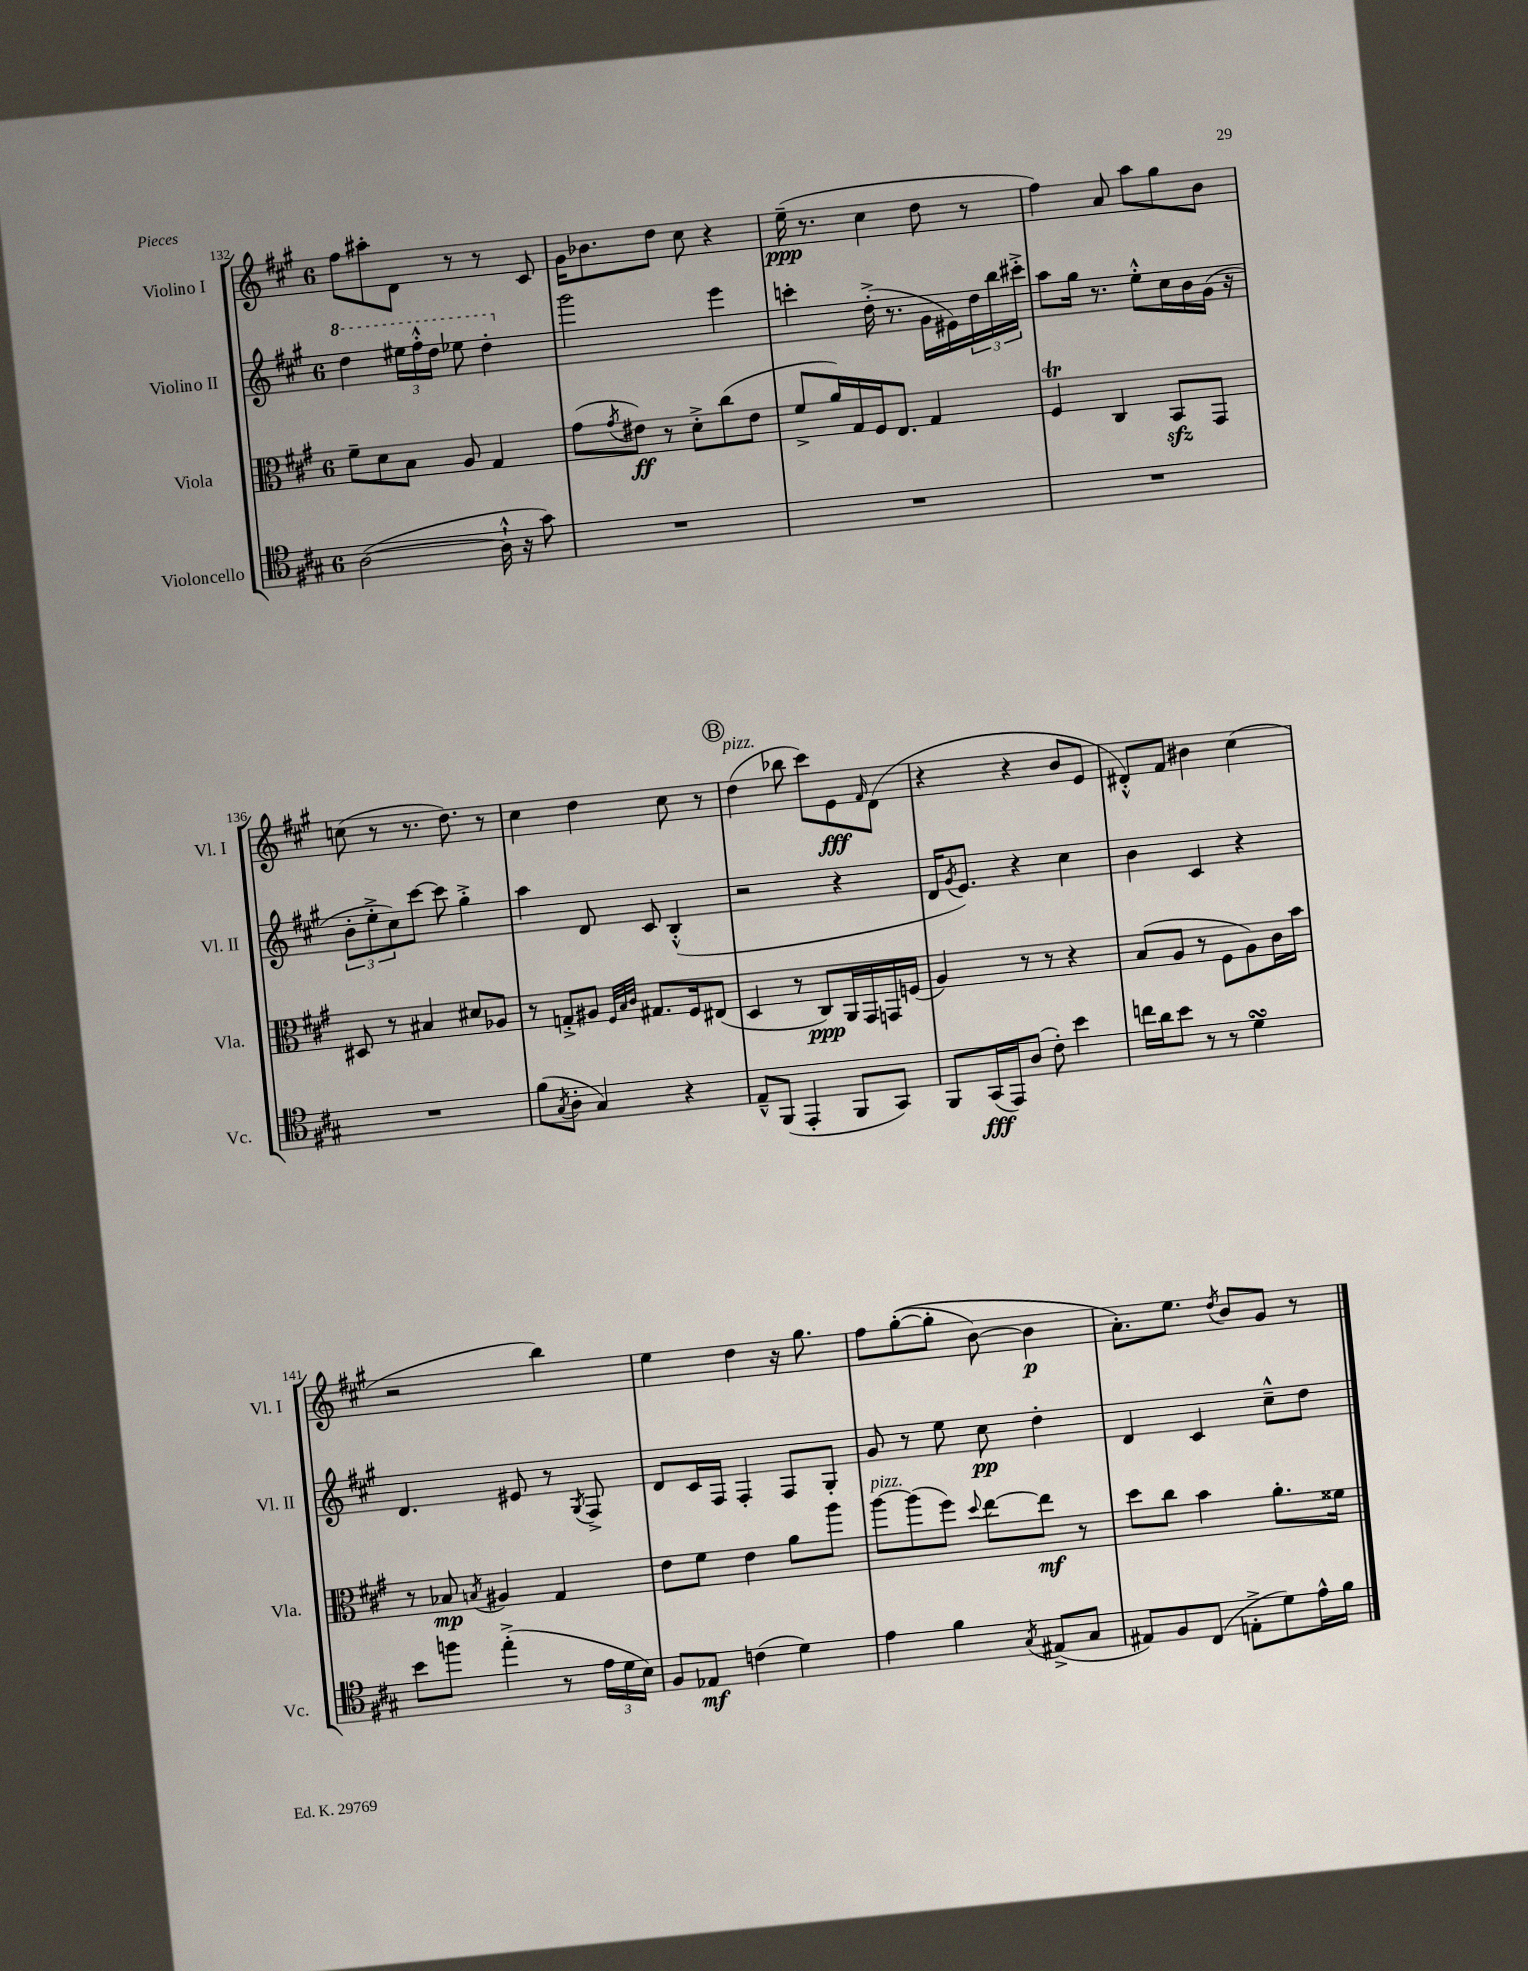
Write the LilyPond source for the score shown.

<<
\new StaffGroup <<
\new Staff = "s0" \with { instrumentName = "Violino I" shortInstrumentName = "Vl. I" } {
    \clef treble \key a \major \once \override Staff.TimeSignature.style = #'single-digit \time 6/8
    fis''8 ais''8-. d'8 r8 r8 cis'8 |
    gis'16 bes'8. d''8 cis''8 r4 |
    e''16--\ppp( r8. cis''4 d''8 r8 |
    fis''4) a'8 a''8 gis''8 b'8 |
    c''8( r8 r8. d''8.) r8 |
    cis''4 d''4 cis''8 r8 |
    \mark \markup { \circle "B" } d''4^\markup { \italic "pizz." }( bes''8 cis'''8) e'8\fff \grace { fis'16 } d'8( |
    r4 r4 b'8 e'8 |
    dis'8-.-^) fis'8 bis'4 cis''4( |
    r2 b''4) |
    e''4 d''4 r16 gis''8. |
    fis''8 gis''8~-.(\( gis''8-. b'8~) b'4\p |
    a'8.-.\) e''8. \acciaccatura { d''8 } b'8 gis'8 r8 \bar "|." |
}
\new Staff = "s1" \with { instrumentName = "Violino II" shortInstrumentName = "Vl. II" } {
    \clef treble \key a \major \once \override Staff.TimeSignature.style = #'single-digit \time 6/8
    \ottava #1 d'''4 \tuplet 3/2 { eis'''16 fis'''16-.-^ d'''16 } ees'''8 d'''4-. \ottava #0 |
    gis'''2 e'''4 |
    c'''4-. d''16-.->( r8. gis'16 eis'16) \tuplet 3/2 { d''16 b''16 cis'''16-.-> } |
    a''8 gis''16 r8. e''8-.-^ cis''16 b'16 gis'16( r16 |
    \tuplet 3/2 { b'8-. e''8-.-> cis''8) } cis'''8~ cis'''8 gis''4-.-> |
    a''4 d'8 cis'8 b4-.-^( |
    \mark \markup { \circle "B" } r2 r4 |
    d'16 \acciaccatura { gis'8 } e'8.) r4 cis''4 |
    b'4 cis'4 r4 |
    d'4. eis'8 r8 \acciaccatura { gis8 } fis8-> |
    d'8 cis'16 fis16 fis4-. fis8 gis8-. |
    gis'8 r8 e''8 cis''8\pp d''4-. |
    d'4 cis'4 cis''8---^ d''8 \bar "|." |
}
\new Staff = "s2" \with { instrumentName = "Viola" shortInstrumentName = "Vla." } {
    \clef alto \key a \major \once \override Staff.TimeSignature.style = #'single-digit \time 6/8
    fis'8-- d'8 b8 a8 gis4 |
    gis'8( \acciaccatura { gis'8 } eis'8\ff) r8 d'8-.-> cis''8( eis'8 |
    fis'8-> a'16) gis16 fis16 e8. gis4 |
    fis4\trill cis4 b,8\sfz gis,8 |
    dis8 r8 bis4 dis'8 aes8 |
    r8 g8-.-> ais8 \grace { fis32 b32 cis'32 } gis8. fis16 eis8( |
    \mark \markup { \circle "B" } d4 r8 cis8\ppp) a,16 gis,16 g,16 f16( |
    a4) r8 r8 r4 |
    b8( a8 r8 fis8 a8) cis'16 b'16 |
    r8 bes8\mp \acciaccatura { b8 } ais4 gis4 |
    e'8 fis'8 e'4 a'8 a''8 |
    a''8~^\markup { \italic "pizz." } a''8( fis''8) \appoggiatura { d''8 } e''8~ e''8\mf r8 |
    d''8 cis''8 b'4 a'8.-. fisis'16 \bar "|." |
}
\new Staff = "s3" \with { instrumentName = "Violoncello" shortInstrumentName = "Vc." } {
    \clef tenor \key a \major \once \override Staff.TimeSignature.style = #'single-digit \time 6/8
    a2~( a16-!-^ r16 gis'8) |
    R2. |
    R2. |
    R2. |
    R2. |
    fis'8( \acciaccatura { gis8 } a8-. gis4) r4 |
    \mark \markup { \circle "B" } e8---^ fis,8( e,4-. fis,8 gis,8) |
    fis,8 gis,16\fff( e,16) a8( cis'8-.) b'4 |
    c''16 a'16 b'8 r8 r8 d'4\turn |
    b'8 f''8 e''4-.->( r8 \tuplet 3/2 { e'16 d'16 b16) } |
    fis8 ees8\mf c'4( d'4) |
    e'4 fis'4 \acciaccatura { gis8 } eis8->( gis8 |
    eis8) fis8 cis8( e8-.-> d'8) e'16-^ fis'16 \bar "|." |
}
>>
>>
\layout { \context { \Score currentBarNumber = #132 } }
